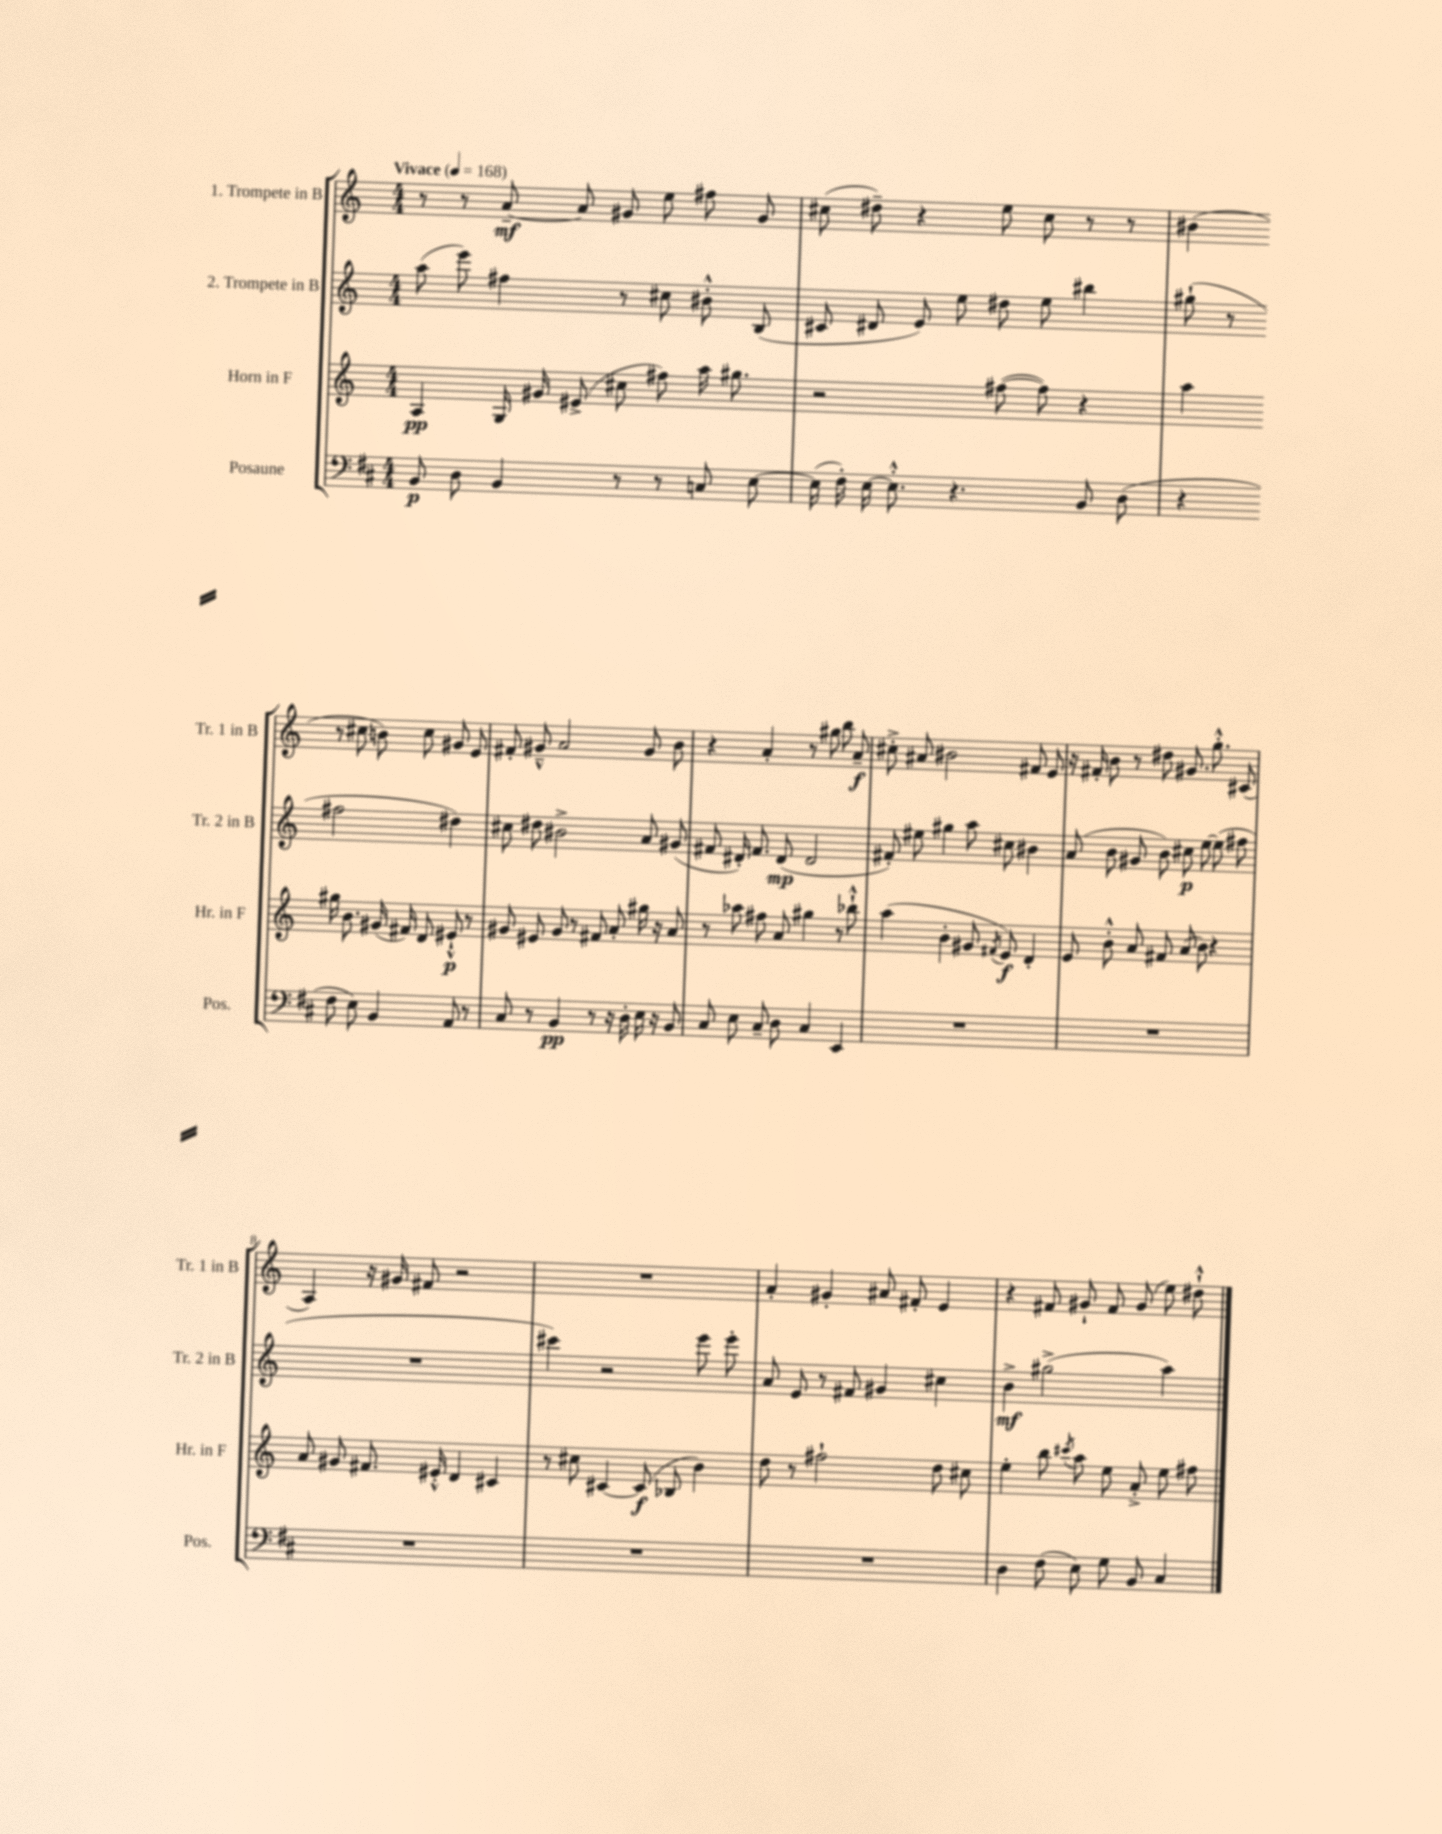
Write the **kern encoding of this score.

**kern	**kern	**kern	**kern
*staff4	*staff3	*staff2	*staff1
*clefF4	*clefG2	*clefG2	*clefG2
*k[f#c#]	*k[]	*k[]	*k[]
*M4/4	*M4/4	*M4/4	*M4/4
*MM168	*MM168	*MM168	*MM168
8BB	4A	(8aa	8r
8D	.	8eee)	8r
4BB	16G	4ff#	[8a~
.	16g#	.	.
.	(8e#^	.	8a]
8r	8cc#	8r	8g#
8r	8ff#)	8cc#	8ee
8C	16aa	8b#'^^	8ff#
.	8.gg#	.	.
[8E	.	(8B	8g#
=	=	=	=
(16E]	2r	8c#	(8cc#
16F#')	.	.	.
[16E	.	8d#	8dd#~)
8.E'^^]	.	.	.
.	.	8e)	4r
4.r	.	8ee	.
.	([8ff#	8dd#	8ee
.	8ff#])	8ee	8cc#
8BB	4r	4bb#	8r
(8D	.	.	8r
=	=	=	=
4r	4aa	(8gg#`	(4b#
.	.	8r	.
8F#	16gg#	2ff#	8r
.	8.b	.	.
8E)	.	.	8cc#
4BB	(16g#	.	8b)
.	16f#)	.	.
.	8d	.	8cc#
8AA	8e#`^^	4dd#)	8g#
8r	8r	.	8e
=	=	=	=
8C#	8g#	8cc#	8f#'
8r	8e#	8dd#	8g#~^^
4BB	8g#	2b#^	2a
.	8r	.	.
8r	8f#	.	.
16r	8a'	.	.
16D'	.	.	.
16E	16gg#	8a	8g#
16r	16r	.	.
8BB	8a	(8g#	8b
=	=	=	=
8C#	8r	8f#	4r
8E	8aa-	16d#')	.
.	.	8.f#	.
8C#~	8ff#	.	4a'
8D	8a	(8d#	.
4C#	4gg#	2d#	8r
.	.	.	8gg#
4EE	8r	.	8bb
.	8bb-`^^	.	8a~
=	=	=	=
1r	(4aa	8f#')	8cc#'^
.	.	8ee#	8a#
.	4b'	4gg#	2b#
.	8g#	8aa	.
.	8qf#	.	.
.	8e)	8cc#	.
.	4d'	4b#	8f#
.	.	.	8e
=	=	=	=
1r	8e	(8a	16r
.	.	.	16f#'
.	8b'^^	8b	8b
.	8a	8g#	8r
.	8f#	8b)	8dd#
.	(8a	8cc#	8.g#
.	8b)	[8ee	.
.	.	.	8.gg'^^
.	4r	(8ee]	.
.	.	8ff#	(8c#
=	=	=	=
1r	8a	1r	4A)
.	8g#	.	.
.	8.f#	.	16r
.	.	.	16g#
.	.	.	8f#
.	16e#'^^	.	.
.	4d	.	2r
.	4c#	.	.
=	=	=	=
1r	8r	4ccc#)	1r
.	8cc#	.	.
.	[4c#	2r	.
.	(8c#]	.	.
.	8B-	.	.
.	4b)	8eee	.
.	.	8eee'	.
=	=	=	=
1r	8dd	8a	4a'
.	8r	8e	.
.	2ff#`	8r	4g#'
.	.	8f#	.
.	.	4g#	8a#
.	.	.	8f#'
.	8dd	4cc#	4e
.	8cc#	.	.
=	=	=	=
4D	4ee'	4b^	4r
(8F#	8bb	(2gg#^	8f#
.	8qccc#	.	.
8E)	8aa	.	8g#`
8G	8ee	.	8f#
8BB	8a'^	.	(8g#
4C#	8ee	4aa)	8ee)
.	8ff#	.	8dd#`^^
==	==	==	==
*-	*-	*-	*-
